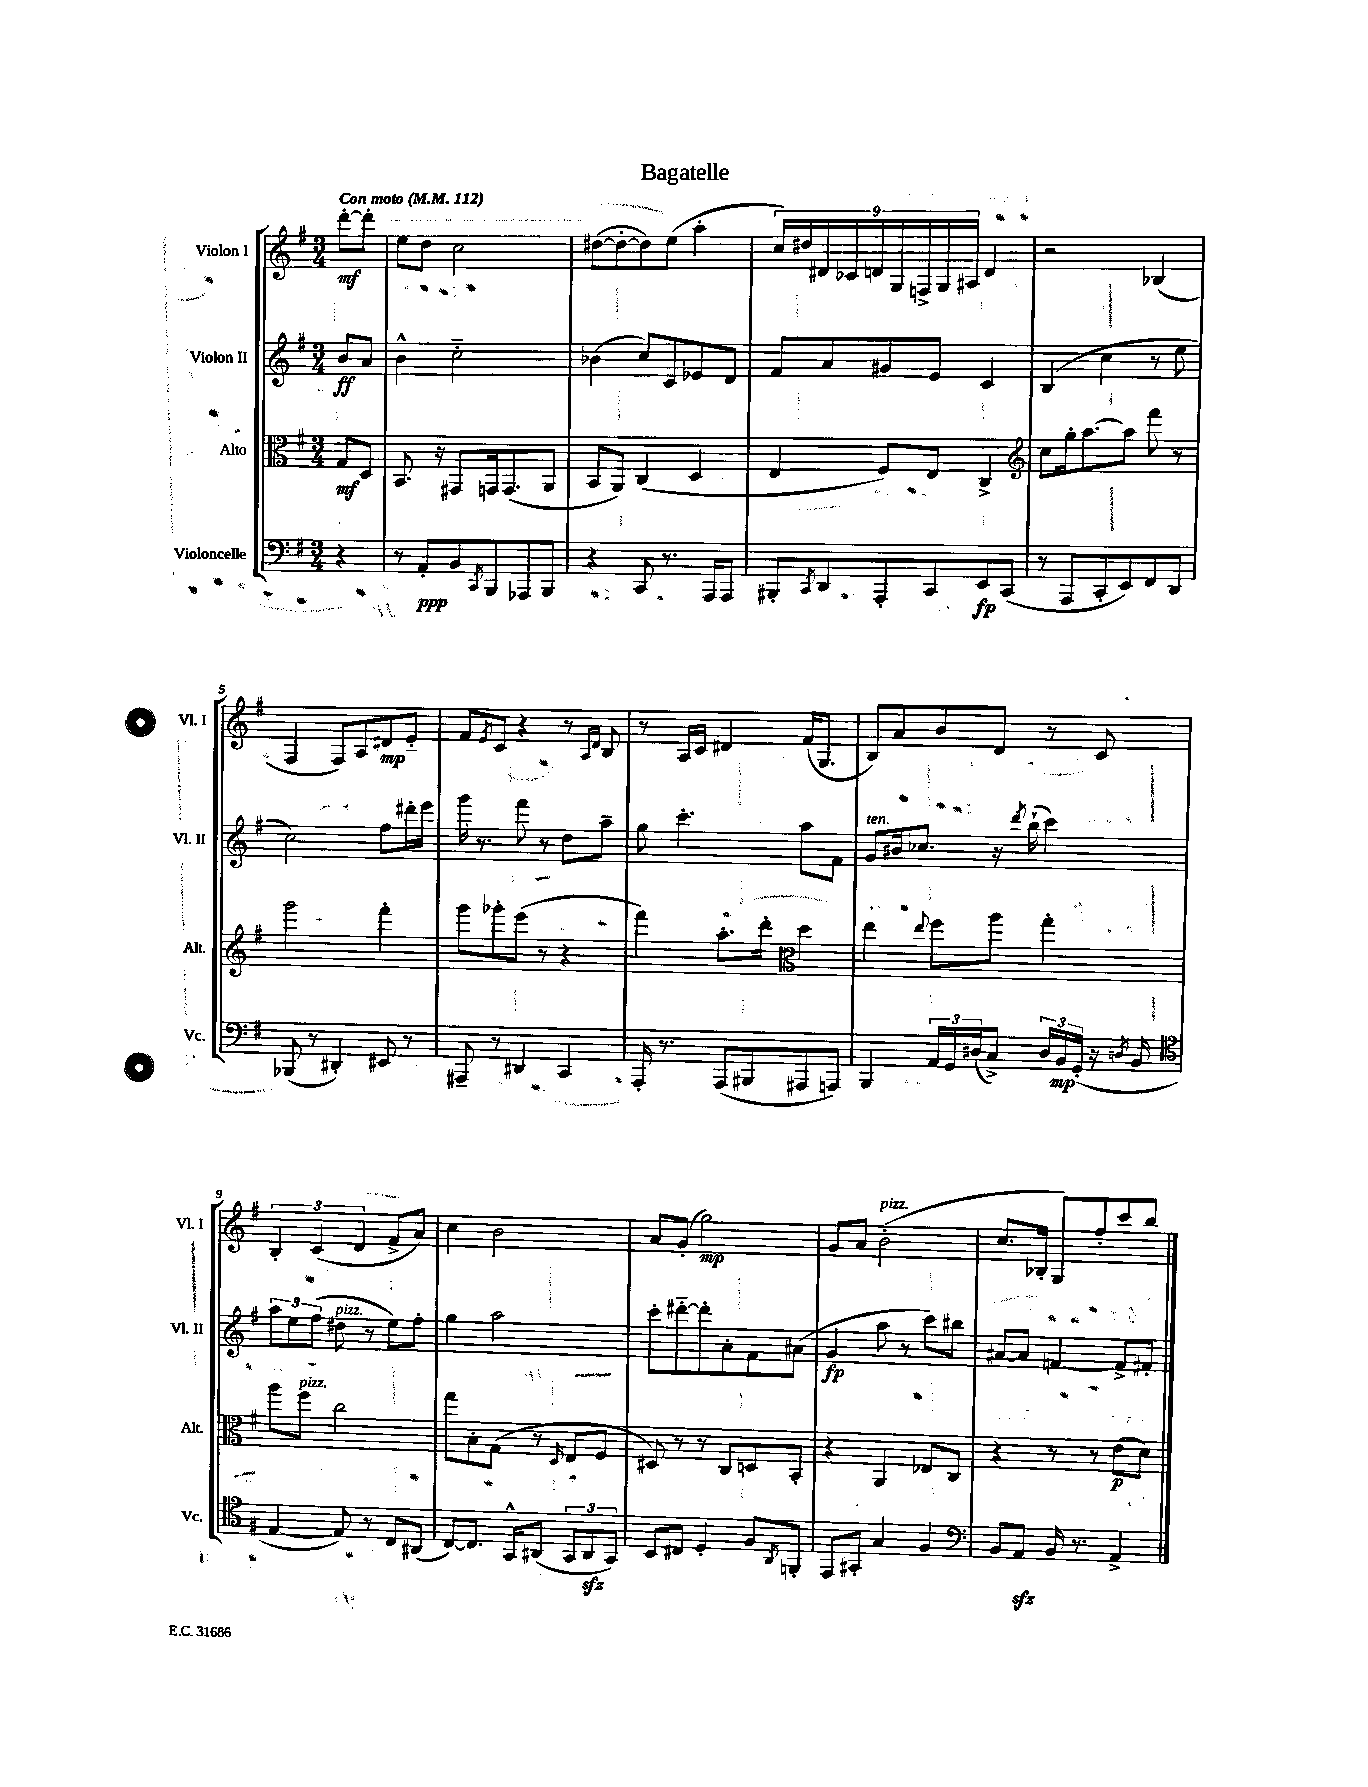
\header { title = "Bagatelle" }
<<
\new StaffGroup <<
\new Staff = "s0" \with { instrumentName = "Violon I" shortInstrumentName = "Vl. I" } {
    \clef treble \key g \major \numericTimeSignature \time 3/4 \partial 4 \tempo "Con moto" 4 = 112
    d'''8~-.\mf d'''8-. |
    e''8 d''8 c''2 |
    dis''8~( dis''8~-. dis''8) e''8( a''4-. |
    \tuplet 9/8 { c''16) dis''16 dis'16 ces'16 d'16 g16 f16-> g16 ais16 } d'4 |
    r2 bes4( |
    fis4 fis8) a8 dis'8\mp e'8-_ |
    fis'8 \acciaccatura { e'8 } c'8 r4 r8 \grace { a16 d'16 } b8 |
    r8 a16 c'16 dis'4 fis'16( g8. |
    b8) a'8 b'8 d'8 r8 c'8 |
    \tuplet 3/2 { b4-. c'4( d'4 } fis'8-> a'8) |
    c''4 b'2 |
    a'8 g'8-.( g''2\mp) |
    g'8 a'8 b'2-.^\markup { \italic "pizz." }( |
    c''8. bes16-. g8) fis''8-. c'''8 b''8 \bar "|." |
}
\new Staff = "s1" \with { instrumentName = "Violon II" shortInstrumentName = "Vl. II" } {
    \clef treble \key g \major \numericTimeSignature \time 3/4 \partial 4
    b'8\ff a'8 |
    b'4-^ c''2-_ |
    bes'4( c''8) c'8 ees'8 d'8 |
    fis'8 a'8 gis'8 e'8 c'4 |
    b4( c''4 r8 e''8 |
    c''2) fis''8 dis'''16-. e'''16 |
    g'''16 r8. fis'''8 r8 d''8 a''8-- |
    g''8 c'''4.-. a''8 fis'8 |
    g'8^\markup { \italic "ten." } bis'16 ces''8. r16 \acciaccatura { d'''8 } b''16-!( c'''4) |
    \tuplet 3/2 { a''8 e''8 fis''8( } dis''8^\markup { \italic "pizz." } r8 e''8) fis''8-. |
    g''4 a''2 |
    c'''8-. dis'''8~-_ dis'''8-. a'8-. fis'8 ais'8( |
    g'4\fp a''8 r8 c'''8) bis''8 |
    ais'8~ ais'8 f'4~ f'8-> fis'8-. \bar "|." |
}
\new Staff = "s2" \with { instrumentName = "Alto" shortInstrumentName = "Alt." } {
    \clef alto \key g \major \numericTimeSignature \time 3/4 \partial 4
    g8\mf d8 |
    b,8. r16 gis,8 g,16 g,8.( a,8 |
    b,8 a,8) c4( d4 |
    e4 fis8) e8 c4-> |
    \clef treble c''8 g''16-. a''8.~ a''8 fis'''8 r8 |
    g'''2 fis'''4-. |
    g'''8 ges'''8-. e'''8( r8 r4 |
    fis'''4) a''8.-. d'''16-. \clef alto d''4 |
    e''4 \appoggiatura { e''8 } fis''8 a''8 g''4-. |
    a''8 fis''8^\markup { \italic "pizz." } c''2 |
    g''8 b8-. g8( r8 \grace { d16 } e8 fis8 |
    dis8) r8 r8 c8 d8 b,8-. |
    r4 a,4 ees8 c8 |
    r4 r8 r8 e'8\p( d'8) \bar "|." |
}
\new Staff = "s3" \with { instrumentName = "Violoncelle" shortInstrumentName = "Vc." } {
    \clef bass \key g \major \numericTimeSignature \time 3/4 \partial 4
    r4 |
    r8 a,8-.\ppp b,8 \acciaccatura { c,8 } b,,8 aes,,8 b,,8 |
    r4 c,8 r8. a,,16 a,,8 |
    bis,,8-. \acciaccatura { c,8 } d,8 a,,8-. c,8 e,8\fp c,8( |
    r8 a,,8 c,8-. e,8) fis,8 d,8 |
    bes,,8( r8 dis,4-.) eis,8 r8 |
    ais,,8-- r8 dis,4 c,4 |
    a,,16-. r8. a,,8( bis,,8 ais,,8 a,,8) |
    b,,4 \tuplet 3/2 { a,16 g,16 dis16( } c8->) \tuplet 3/2 { dis16 b,16\mp g,16-.( } r16 \acciaccatura { d8 } b,16 |
    \clef tenor e4~ e8) r8 c8 ais,8( |
    c8~) c8. g,16-^ ais,8( \tuplet 3/2 { g,8 ais,8\sfz g,8) } |
    b,8 cis8 d4-. fis8 \acciaccatura { a,8 } f,8-. |
    e,8 gis,8-. g4 fis4 |
    \clef bass b,8 a,8\sfz b,16 r8. a,4-> \bar "|." |
}
>>
>>
